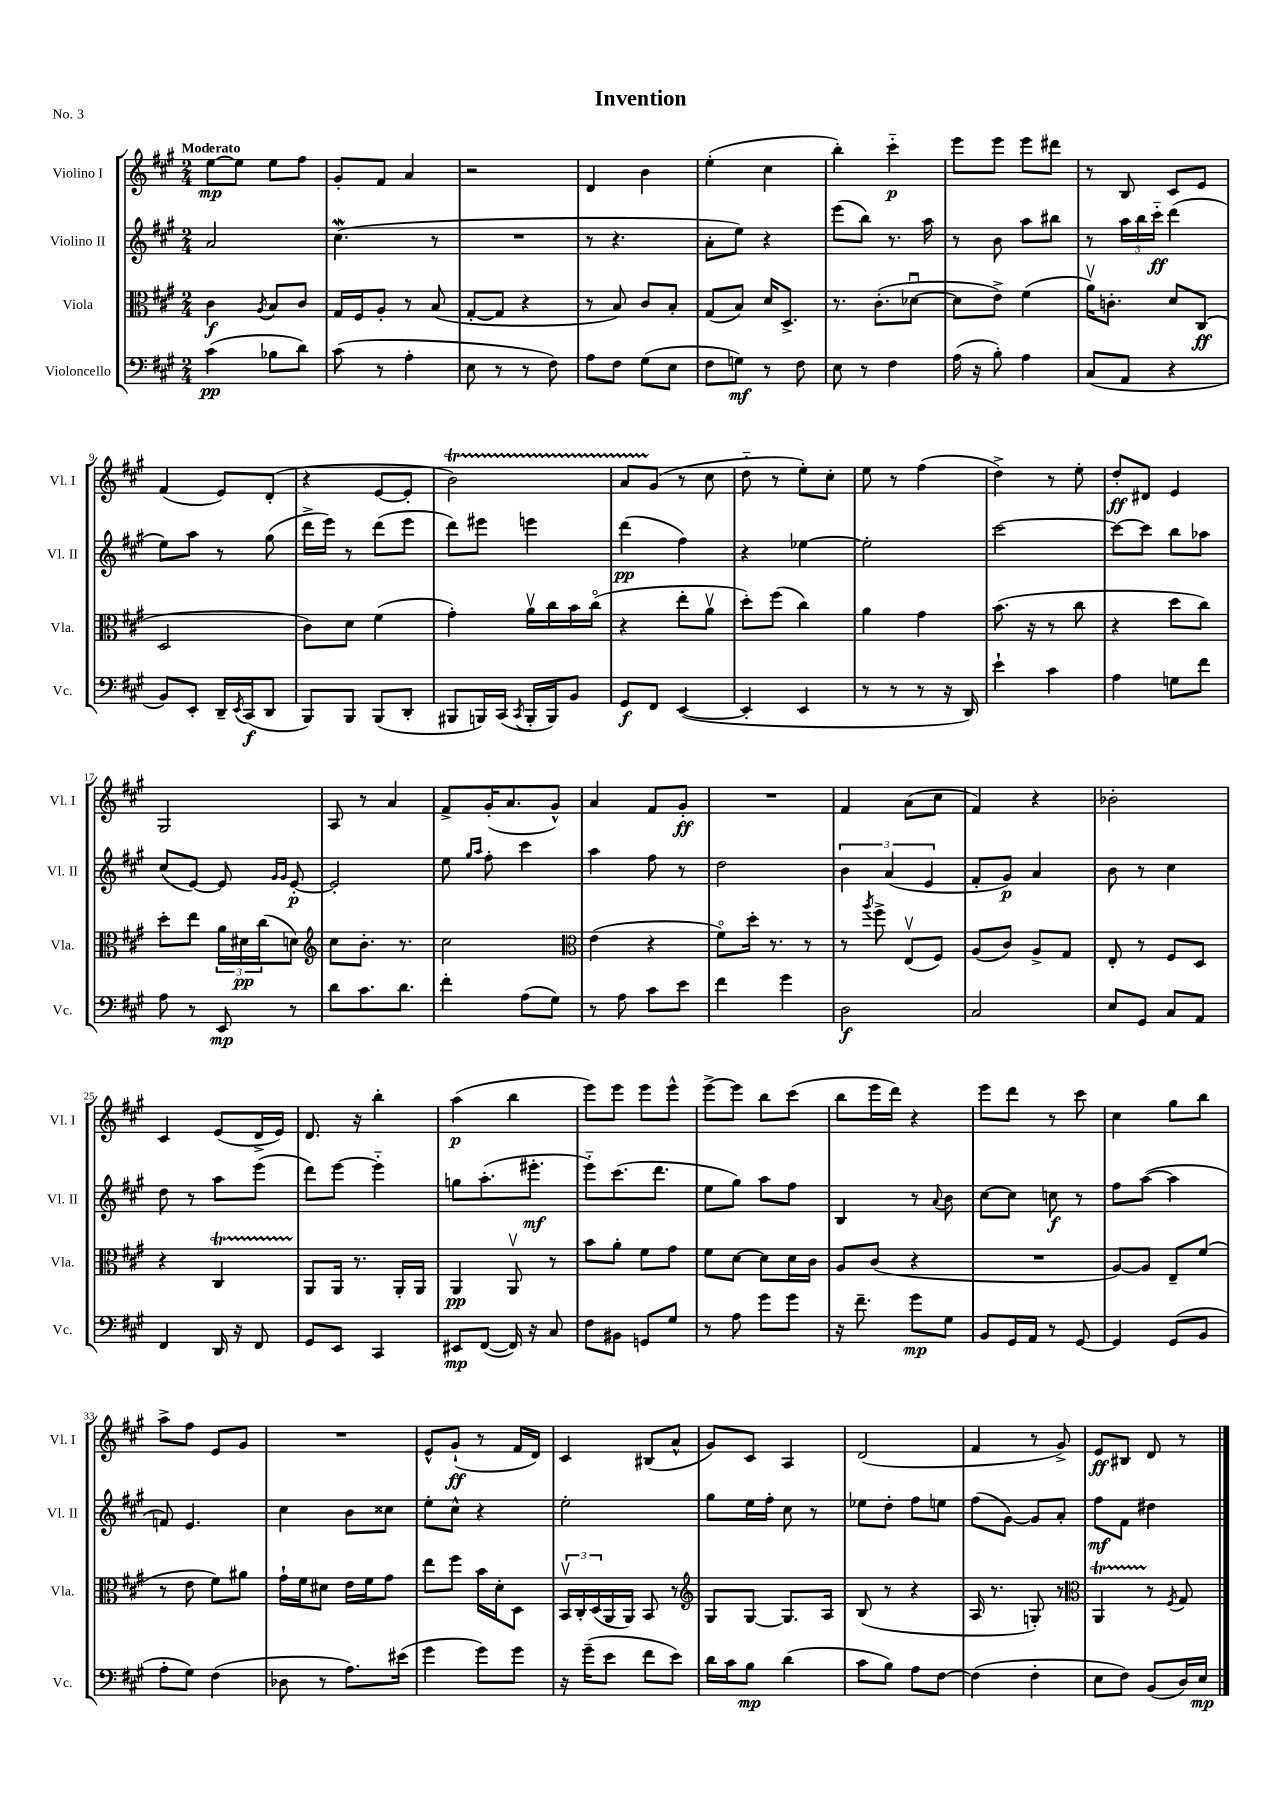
\header { title = "Invention" piece = "No. 3" }
<<
\new StaffGroup <<
\new Staff = "s0" \with { instrumentName = "Violino I" shortInstrumentName = "Vl. I" } {
    \clef treble \key a \major \numericTimeSignature \time 2/4 \tempo "Moderato"
    e''8~\mp e''8 e''8 fis''8 |
    gis'8-. fis'8 a'4 |
    r2 |
    d'4 b'4 |
    e''4-.( cis''4 |
    b''4-.) cis'''4-_\p |
    e'''8 e'''8 e'''8 dis'''8 |
    r8 b8 cis'8 e'8 |
    fis'4( e'8) d'8-.( |
    r4 e'8~ e'8-. |
    b'2\startTrillSpan) |
    a'8 gis'8\stopTrillSpan( r8 cis''8 |
    d''8-_ r8 e''8-.) cis''8-. |
    e''8 r8 fis''4( |
    d''4->) r8 e''8-. |
    d''8-.\ff dis'8 e'4 |
    gis2 |
    a8 r8 a'4 |
    fis'8-> gis'16-.( a'8. gis'8-^) |
    a'4 fis'8 gis'8-.\ff |
    R2 |
    fis'4 a'8( cis''8 |
    fis'4) r4 |
    bes'2-. |
    cis'4 e'8( d'16-> e'16) |
    d'8. r16 b''4-. |
    a''4\p( b''4 |
    e'''8) e'''8 e'''8 e'''8-^ |
    e'''8~-> e'''8 b''8 cis'''8( |
    b''8 e'''16 d'''16) r4 |
    e'''8 d'''8 r8 cis'''8 |
    cis''4 gis''8 b''8 |
    a''8-> fis''8 e'8 gis'8 |
    R2 |
    e'8-^ gis'8-!\ff( r8 fis'16 d'16) |
    cis'4 bis8( a'8-^ |
    gis'8) cis'8 a4 |
    d'2( |
    fis'4 r8 gis'8->) |
    e'8\ff bis8 d'8 r8 \bar "|." |
}
\new Staff = "s1" \with { instrumentName = "Violino II" shortInstrumentName = "Vl. II" } {
    \clef treble \key a \major \numericTimeSignature \time 2/4
    a'2 |
    cis''4.\mordent( r8 |
    R2 |
    r8 r4. |
    a'8-. e''8) r4 |
    e'''8( b''8) r8. a''16 |
    r8 b'8 a''8 bis''8 |
    r8 \tuplet 3/2 { a''16 b''16 cis'''16-_\ff } d'''4( |
    e''8) a''8 r8 gis''8( |
    d'''16-> e'''16) r8 d'''8( e'''8 |
    d'''8) eis'''8 e'''4 |
    d'''4\pp( fis''4) |
    r4 ees''4~ |
    ees''2-. |
    cis'''2~ |
    cis'''8~ cis'''8 b''8 aes''8 |
    cis''8( e'8~) e'8 \grace { gis'16 gis'16 } e'8~-.\p |
    e'2-. |
    e''8 \grace { gis''16 a''16 } fis''8-. cis'''4 |
    a''4 fis''8 r8 |
    d''2 |
    \tuplet 3/2 { b'4 a'4( e'4 } |
    fis'8-. gis'8\p) a'4 |
    b'8 r8 cis''4 |
    d''8 r8 a''8 e'''8( |
    d'''8) e'''8~ e'''4-_ |
    g''8 a''8.-.( eis'''8.-.\mf |
    e'''8-_) cis'''8.( d'''8. |
    e''8 gis''8) a''8 fis''8 |
    b4 r8 \appoggiatura { a'8 } b'8 |
    cis''8~ cis''8 c''8\f r8 |
    fis''8 a''8~( a''4 |
    f'8) e'4. |
    cis''4 b'8 cisis''8 |
    e''8-. cis''8-^ r4 |
    e''2-. |
    gis''8 e''16 fis''16-. cis''8 r8 |
    ees''8 d''8-. fis''8 e''8 |
    fis''8( gis'8~) gis'8 a'8-. |
    fis''8\mf fis'8 dis''4 \bar "|." |
}
\new Staff = "s2" \with { instrumentName = "Viola" shortInstrumentName = "Vla." } {
    \clef alto \key a \major \numericTimeSignature \time 2/4
    cis'4\f \acciaccatura { a8 } b8 cis'8 |
    gis16 fis16 a8-. r8 b8( |
    gis8~-. gis8 r4 |
    r8 b8) cis'8 b8-. |
    gis8( b8) d'16 d8.-> |
    r8. cis'8.-.( des'8~\downbow |
    des'8 e'8->) fis'4( |
    a'16\upbow) c'8.-. d'8 cis8\ff( |
    d2 |
    cis'8) d'8 fis'4( |
    gis'4-.) a'16\upbow cis''16 b'16 cis''16\flageolet( |
    r4 e''8-. a'8\upbow |
    d''8-.) fis''8( cis''4) |
    a'4 gis'4 |
    b'8.( r16 r8 cis''8 |
    r4 d''8 cis''8) |
    d''8-. e''8 \tuplet 3/2 { a'16 dis'16\pp cis''16( } d'8) |
    \clef treble cis''8 b'8.-. r8. |
    cis''2 |
    \clef alto e'4( r4 |
    fis'8\flageolet) d''16-. r8. r8 |
    r8 \acciaccatura { a''8 } fis''8-> e8\upbow( fis8) |
    a8( cis'8) a8-> gis8 |
    e8-. r8 fis8 d8 |
    r4 cis4\startTrillSpan |
    a,8\stopTrillSpan a,16 r8. a,16-. a,16 |
    a,4\pp a,8\upbow r8 |
    b'8 a'8-. fis'8 gis'8 |
    fis'8 d'8~ d'8 d'16 cis'16 |
    a8 cis'8( r4 |
    R2 |
    a8~) a8 e8-- fis'8( |
    r8 e'8 fis'8) ais'8 |
    gis'16-! fis'16 dis'8 e'16 fis'16 gis'8 |
    e''8 fis''8 b'16 d'16-. d8 |
    \tuplet 3/2 { b,16\upbow cis16-. d16( } a,16 a,16) b,8 r8 |
    \clef treble gis8 gis8~ gis8. a16 |
    b8( r8 r4 |
    a16 r8. g8-.) r8 |
    \clef alto a,4\startTrillSpan r8\stopTrillSpan \acciaccatura { fis8 } gis8 \bar "|." |
}
\new Staff = "s3" \with { instrumentName = "Violoncello" shortInstrumentName = "Vc." } {
    \clef bass \key a \major \numericTimeSignature \time 2/4
    cis'4\pp( bes8 d'8) |
    cis'8( r8 a4-. |
    e8 r8 r8 fis8) |
    a8 fis8 gis8( e8 |
    fis8 g8\mf) r8 fis8 |
    e8 r8 fis4 |
    a16( r16 b8-.) a4 |
    cis8( a,8 r4 |
    b,8) e,8-. d,16-- \acciaccatura { e,8 } cis,16\f( d,8 |
    b,,8) b,,8 b,,8( d,8-. |
    bis,,8 b,,16) cis,16( \acciaccatura { cis,8 } b,,16-. b,,16) b,8 |
    gis,8\f fis,8 e,4~( |
    e,4-. e,4 |
    r8 r8 r8 r16 d,16) |
    e'4-! cis'4 |
    a4 g8 fis'8 |
    a8 r8 e,8\mp r8 |
    d'8 cis'8. d'8. |
    fis'4-. a8( gis8) |
    r8 a8 cis'8 e'8 |
    fis'4 gis'4 |
    d2\f |
    cis2 |
    e8 gis,8 cis8 a,8 |
    fis,4 d,16 r16 fis,8 |
    gis,8 e,8 cis,4 |
    eis,8\mp fis,8~( fis,16) r16 cis8 |
    fis8 bis,8 g,8 gis8 |
    r8 a8 gis'8 gis'8 |
    r16 fis'8.-- gis'8\mp gis8 |
    b,8 gis,16 a,16 r8 gis,8~ |
    gis,4 gis,8( b,8 |
    a8-. gis8) fis4( |
    des8 r8 a8.) eis'16( |
    gis'4 gis'8) gis'8 |
    r16 gis'16--( e'8 fis'8 e'8) |
    d'16 cis'16 b8\mp d'4( |
    cis'8 b8) a8 fis8~ |
    fis4( fis4-. |
    e8 fis8) b,8( d16) e16\mp \bar "|." |
}
>>
>>
